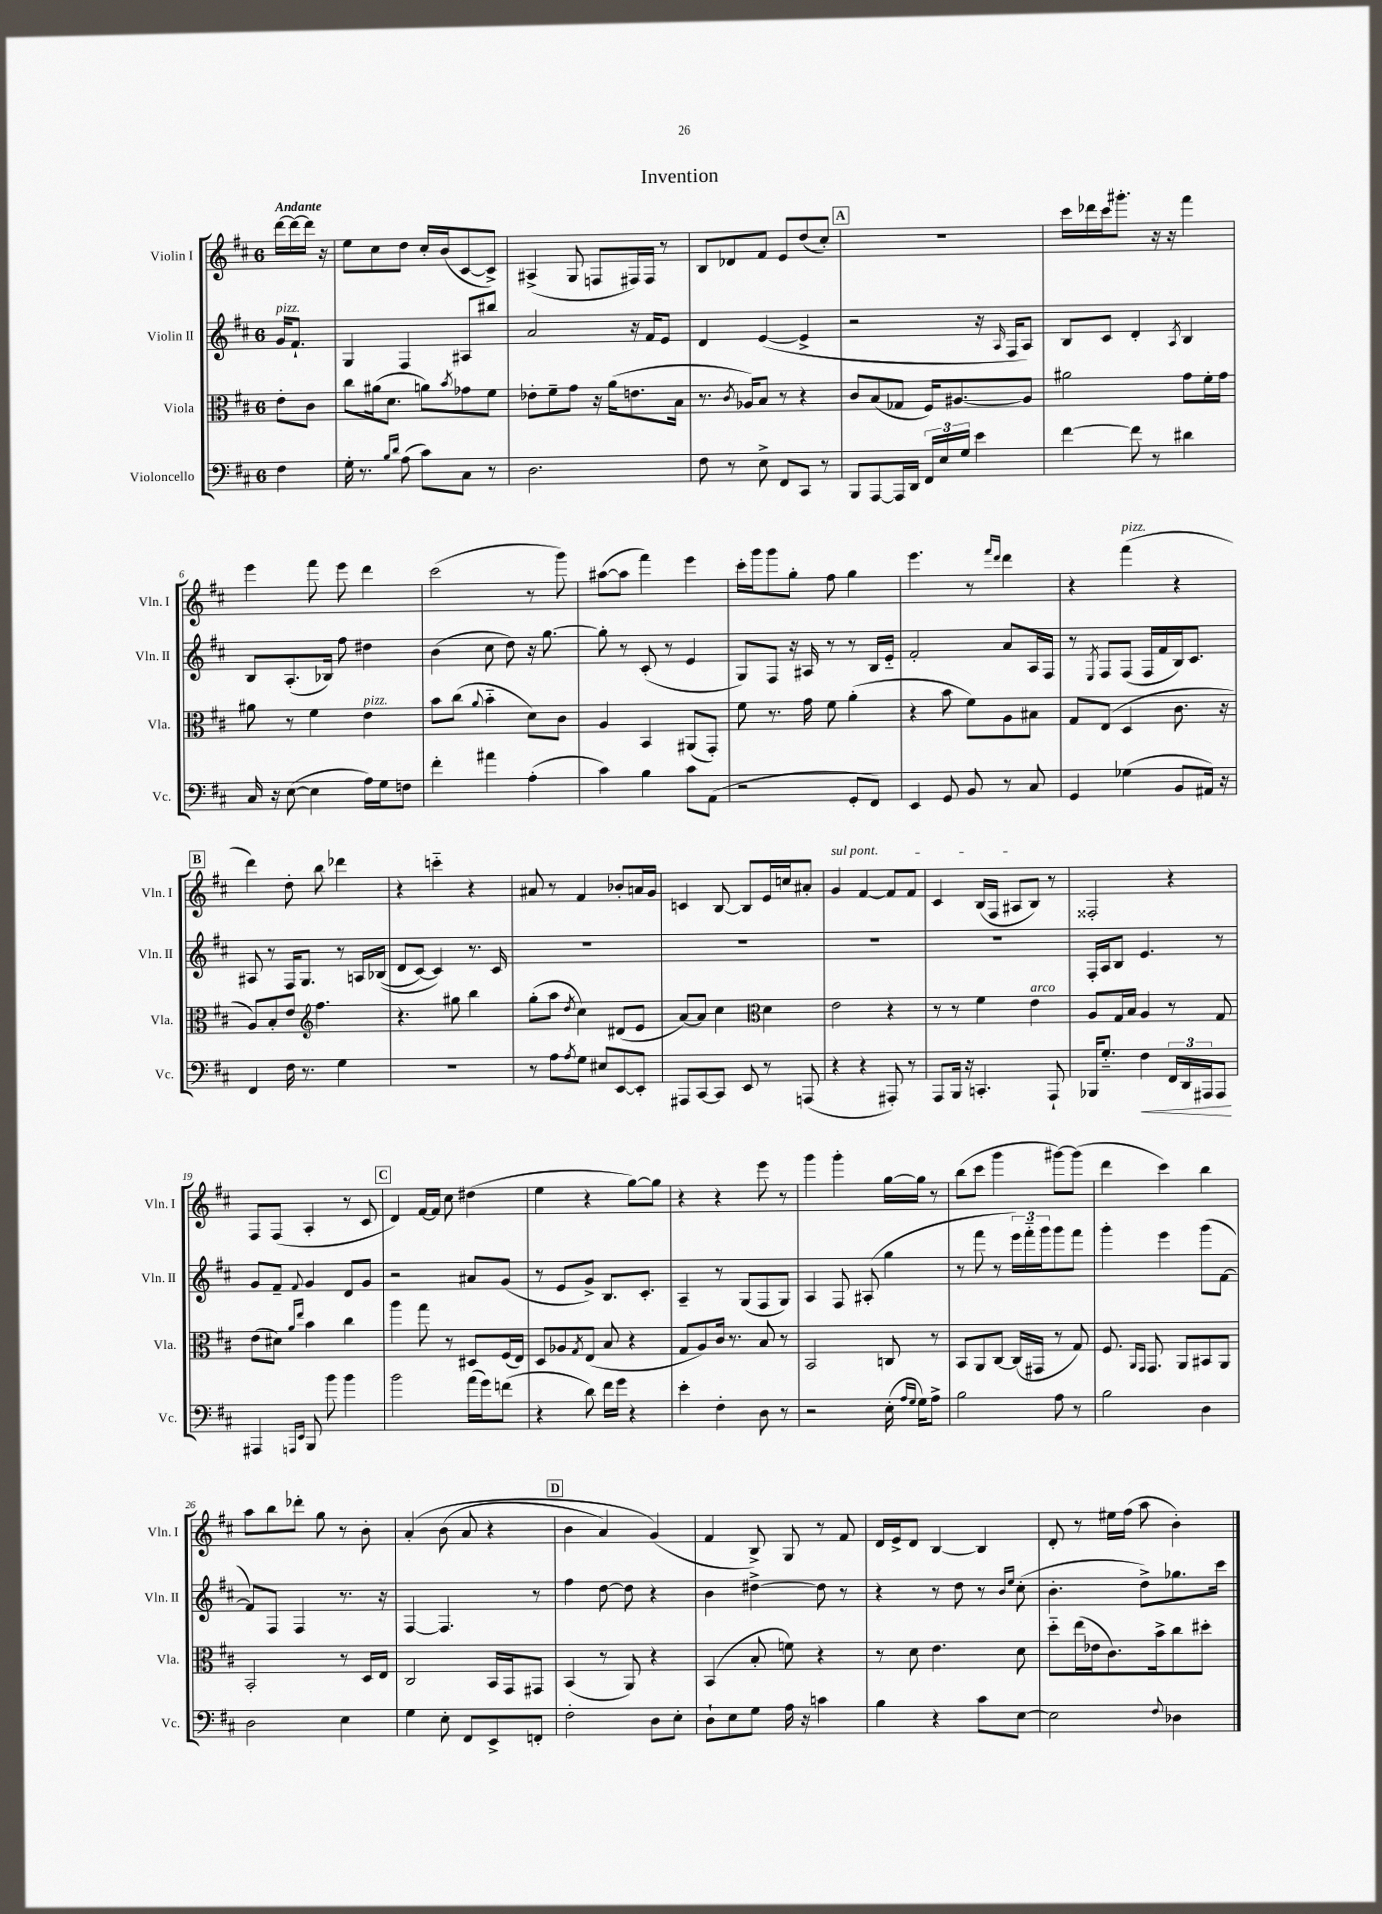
\header { title = "Invention" }
<<
\new StaffGroup <<
\new Staff = "s0" \with { instrumentName = "Violin I" shortInstrumentName = "Vln. I" } {
    \clef treble \key d \major \once \override Staff.TimeSignature.style = #'single-digit \time 6/8 \partial 4 \tempo "Andante"
    d'''16~ d'''16~ d'''16 r16 |
    e''8 cis''8 d''8 cis''16-. b'16( cis'8~ cis'8->) |
    ais4->( g8 f8 fis16) fis16 r8 |
    b8 des'8 fis'8 e'8 d''8( cis''8-.) |
    \mark \markup { \box "A" } R2. |
    cis'''16 des'''16 cis'''16 gis'''8.-. r16 r16 fis'''4 |
    e'''4 fis'''8 e'''8 d'''4 |
    cis'''2( r8 g'''8) |
    ais''8~( ais''8 fis'''4) e'''4 |
    cis'''16-. g'''16 g'''8 g''8-. fis''8 g''4 |
    e'''4. r8 \grace { fis'''16 d'''16 } d'''4 |
    r4 fis'''4^\markup { \italic "pizz." }( r4 |
    \mark \markup { \box "B" } d'''4) d''8-. b''8 des'''4 |
    r4 c'''4-_ r4 |
    ais'8 r8 fis'4 bes'8-. a'16 g'16 |
    c'4 b8~ b8 e'16 c''16 ais'8-. |
    \once \override TextSpanner.bound-details.left.text = \markup { \italic "sul pont." } g'4\startTextSpan fis'4~ fis'8 fis'8 |
    cis'4 b16( fis16 ais8 b8\stopTextSpan) r8 |
    fisis2-. r4 |
    fis8 fis8( a4-. r8 cis'8 |
    \mark \markup { \box "C" } d'4) fis'16~ fis'16 cis''8 dis''4( |
    e''4 r4 g''8~) g''8 |
    r4 r4 e'''8 r8 |
    g'''4 g'''4-. g''16~ g''16 r8 |
    b''8( cis'''8 g'''4 gis'''8~) gis'''8( |
    d'''4 cis'''4) b''4 |
    a''8 b''8 des'''8-. g''8 r8 b'8-. |
    a'4-.\( b'8( a'8 r4 |
    \mark \markup { \box "D" } b'4 a'4) g'4(\) |
    fis'4 b8->) g8 r8 fis'8 |
    d'16 e'16-> d'8 b4~ b4 |
    d'8-. r8 eis''16 fis''16( a''8 b'4-.) \bar "|." |
}
\new Staff = "s1" \with { instrumentName = "Violin II" shortInstrumentName = "Vln. II" } {
    \clef treble \key d \major \once \override Staff.TimeSignature.style = #'single-digit \time 6/8 \partial 4
    g'16^\markup { \italic "pizz." } fis'8.-! |
    g4 fis4 ais8 bis''8 |
    a'2 r16 fis'16 e'8 |
    d'4 e'4~( e'4-> |
    \mark \markup { \box "A" } r2 r16 \grace { a16 } fis16 a8) |
    b8 cis'8 d'4-. \acciaccatura { a8 } b4 |
    b8 a8.-.( bes16) fis''8 dis''4 |
    b'4( cis''8 d''8) r16 g''8.~ |
    g''8-. r8 cis'8-.( r8 e'4 |
    g8) fis8 r16 ais16 r8 r8 b16 e'16-_ |
    fis'2-. a'8 a16 fis16 |
    r8 \acciaccatura { e8 } fis8 fis8( fis16 fis'16 b16) cis'8. |
    \mark \markup { \box "B" } ais8 r8 fis16 g8. r8 a16 bes16(\( |
    d'8 cis'8~) cis'4\) r8. cis'16 |
    R2. |
    R2. |
    R2. |
    R2. |
    fis16-. a16 b8 e'4. r8 |
    g'8 fis'8-- \appoggiatura { fis'8 } g'4 d'8 g'8 |
    \mark \markup { \box "C" } r2 ais'8 g'8( |
    r8 e'8 g'8->) b8. cis'8.-. |
    a4-- r8 g8( fis8 g8) |
    a4 fis8 ais8-.( g''4 |
    r8 fis'''8 r8 \tuplet 3/2 { e'''16) fis'''16-_ g'''16 } g'''8 fis'''8 |
    g'''4-. e'''4 g'''8( fis'8~ |
    fis'8) fis8 fis4 r8. r16 |
    fis4~ fis4. r8 |
    \mark \markup { \box "D" } fis''4 d''8~ d''8 r4 |
    b'4 dis''4~-> dis''8 r8 |
    r4 r8 d''8 r8 \grace { b'16 e''16 } cis''8-.( |
    b'4.-. d''8->) ges''8. cis'''16 \bar "|." |
}
\new Staff = "s2" \with { instrumentName = "Viola" shortInstrumentName = "Vla." } {
    \clef alto \key d \major \once \override Staff.TimeSignature.style = #'single-digit \time 6/8 \partial 4
    e'8-. cis'8 |
    cis''8 ais'16( d'8. a'8) \acciaccatura { b'8 } ges'8 fis'8 |
    ees'8-. fis'8-- g'8 r16 a'16( e'8. b16 |
    r8. \acciaccatura { cis'8 } aes16) b8 r8 r4 |
    \mark \markup { \box "A" } cis'8 b8( ges8 fis16) ais8.~ ais8 |
    ais'2 g'8 fis'16-. g'16 |
    ais'8 r8 fis'4 e'4^\markup { \italic "pizz." } |
    b'8 cis''8( \appoggiatura { a'8 } b'4-_ d'8) cis'8 |
    a4 b,4 ais,8( g,8-.) |
    fis'8 r8. g'16 fis'8 a'4-.( |
    r4 b'8 fis'8) a8 bis8 |
    g8 e8( d4 cis'8. r16 |
    \mark \markup { \box "B" } a8) b8-. e'8 \clef treble fis''4. |
    r4. gis''8 b''4 |
    g''8-.( a''8 \acciaccatura { d''8 } cis''4) dis'8( e'8 |
    a'8~) a'8 cis''4 \clef alto d'4 |
    e'2 r4 |
    r8 r8 fis'4 e'4^\markup { \italic "arco" } |
    a8 g16 b16 a4 r8 g8 |
    e'8( dis'8) \grace { a'16 e''16 } b'4 cis''4 |
    \mark \markup { \box "C" } a''4 g''8 r8 dis8 fis16( e16) |
    d8 aes8 \acciaccatura { g8 } e8( b8 r4 |
    g8 a8) cis'16 r8. b8 r8 |
    b,2 c8 r8 |
    b,8 a,8 cis8~ cis16( gis,16 r8 g8) |
    fis8. \grace { a,16 g,16 } g,8. a,8 bis,8 a,8 |
    b,2-. r8 d16 e16 |
    cis2 b,16 g,16 gis,8 |
    \mark \markup { \box "D" } b,4( r8 a,8) r4 |
    b,4( b8-. f'8) r4 |
    r8 d'8 e'4. d'8 |
    d''8-_ e''16( ees'16 cis'8.) b'16-> cis''8 dis''8-. \bar "|." |
}
\new Staff = "s3" \with { instrumentName = "Violoncello" shortInstrumentName = "Vc." } {
    \clef bass \key d \major \once \override Staff.TimeSignature.style = #'single-digit \time 6/8 \partial 4
    fis4 |
    g16-. r8. \grace { b16 d'16 } a8( cis'8) cis8 r8 |
    d2. |
    fis8 r8 e8-> fis,8 cis,8 r8 |
    \mark \markup { \box "A" } b,,8 a,,8~ a,,16 d,16 \tuplet 3/2 { fis,16 e16 g16 } e'4 |
    fis'4~ fis'8 r8 dis'4 |
    cis16 r16 e8~( e4 a16) g16 f8 |
    fis'4-. ais'4 a4-.( |
    cis'4) b4 cis'8 a,8( |
    r2 g,8-. fis,8) |
    e,4 g,8 b,8 r8 cis8 |
    g,4 ges4( b,8 ais,16) r16 |
    \mark \markup { \box "B" } fis,4 fis16 r8. g4 |
    R2. |
    r8 a8 \acciaccatura { a8 } g8 eis8 e,8~ e,8-. |
    ais,,8 cis,8~ cis,8 e,8 r8 a,,8( |
    r4 r4 ais,,8-.) r8 |
    a,,8 b,,16 r16 c,4.-. a,,8-! |
    bes,,16 g8.-_ fis4\< \tuplet 3/2 { fis,16 d,16 ais,,16 } ais,,8\! |
    ais,,4 \grace { a,,16 e,16 } b,,8 b'8 b'4 |
    \mark \markup { \box "C" } b'2 a'16( g'16) f'8( |
    r4 d'8) fis'16 g'16 r4 |
    e'4-. fis4-. d8 r8 |
    r2 e16-.( \grace { a16 g16 } g16) a8-> |
    b2 a8 r8 |
    b2 d4 |
    d2 e4 |
    g4 e8-. fis,8 e,8-> f,8-. |
    \mark \markup { \box "D" } fis2-. d8 e8-. |
    d8-! e8 g8 a16 r16 c'4 |
    b4 r4 cis'8 e8~ |
    e2 \appoggiatura { fis8 } des4 \bar "|." |
}
>>
>>
